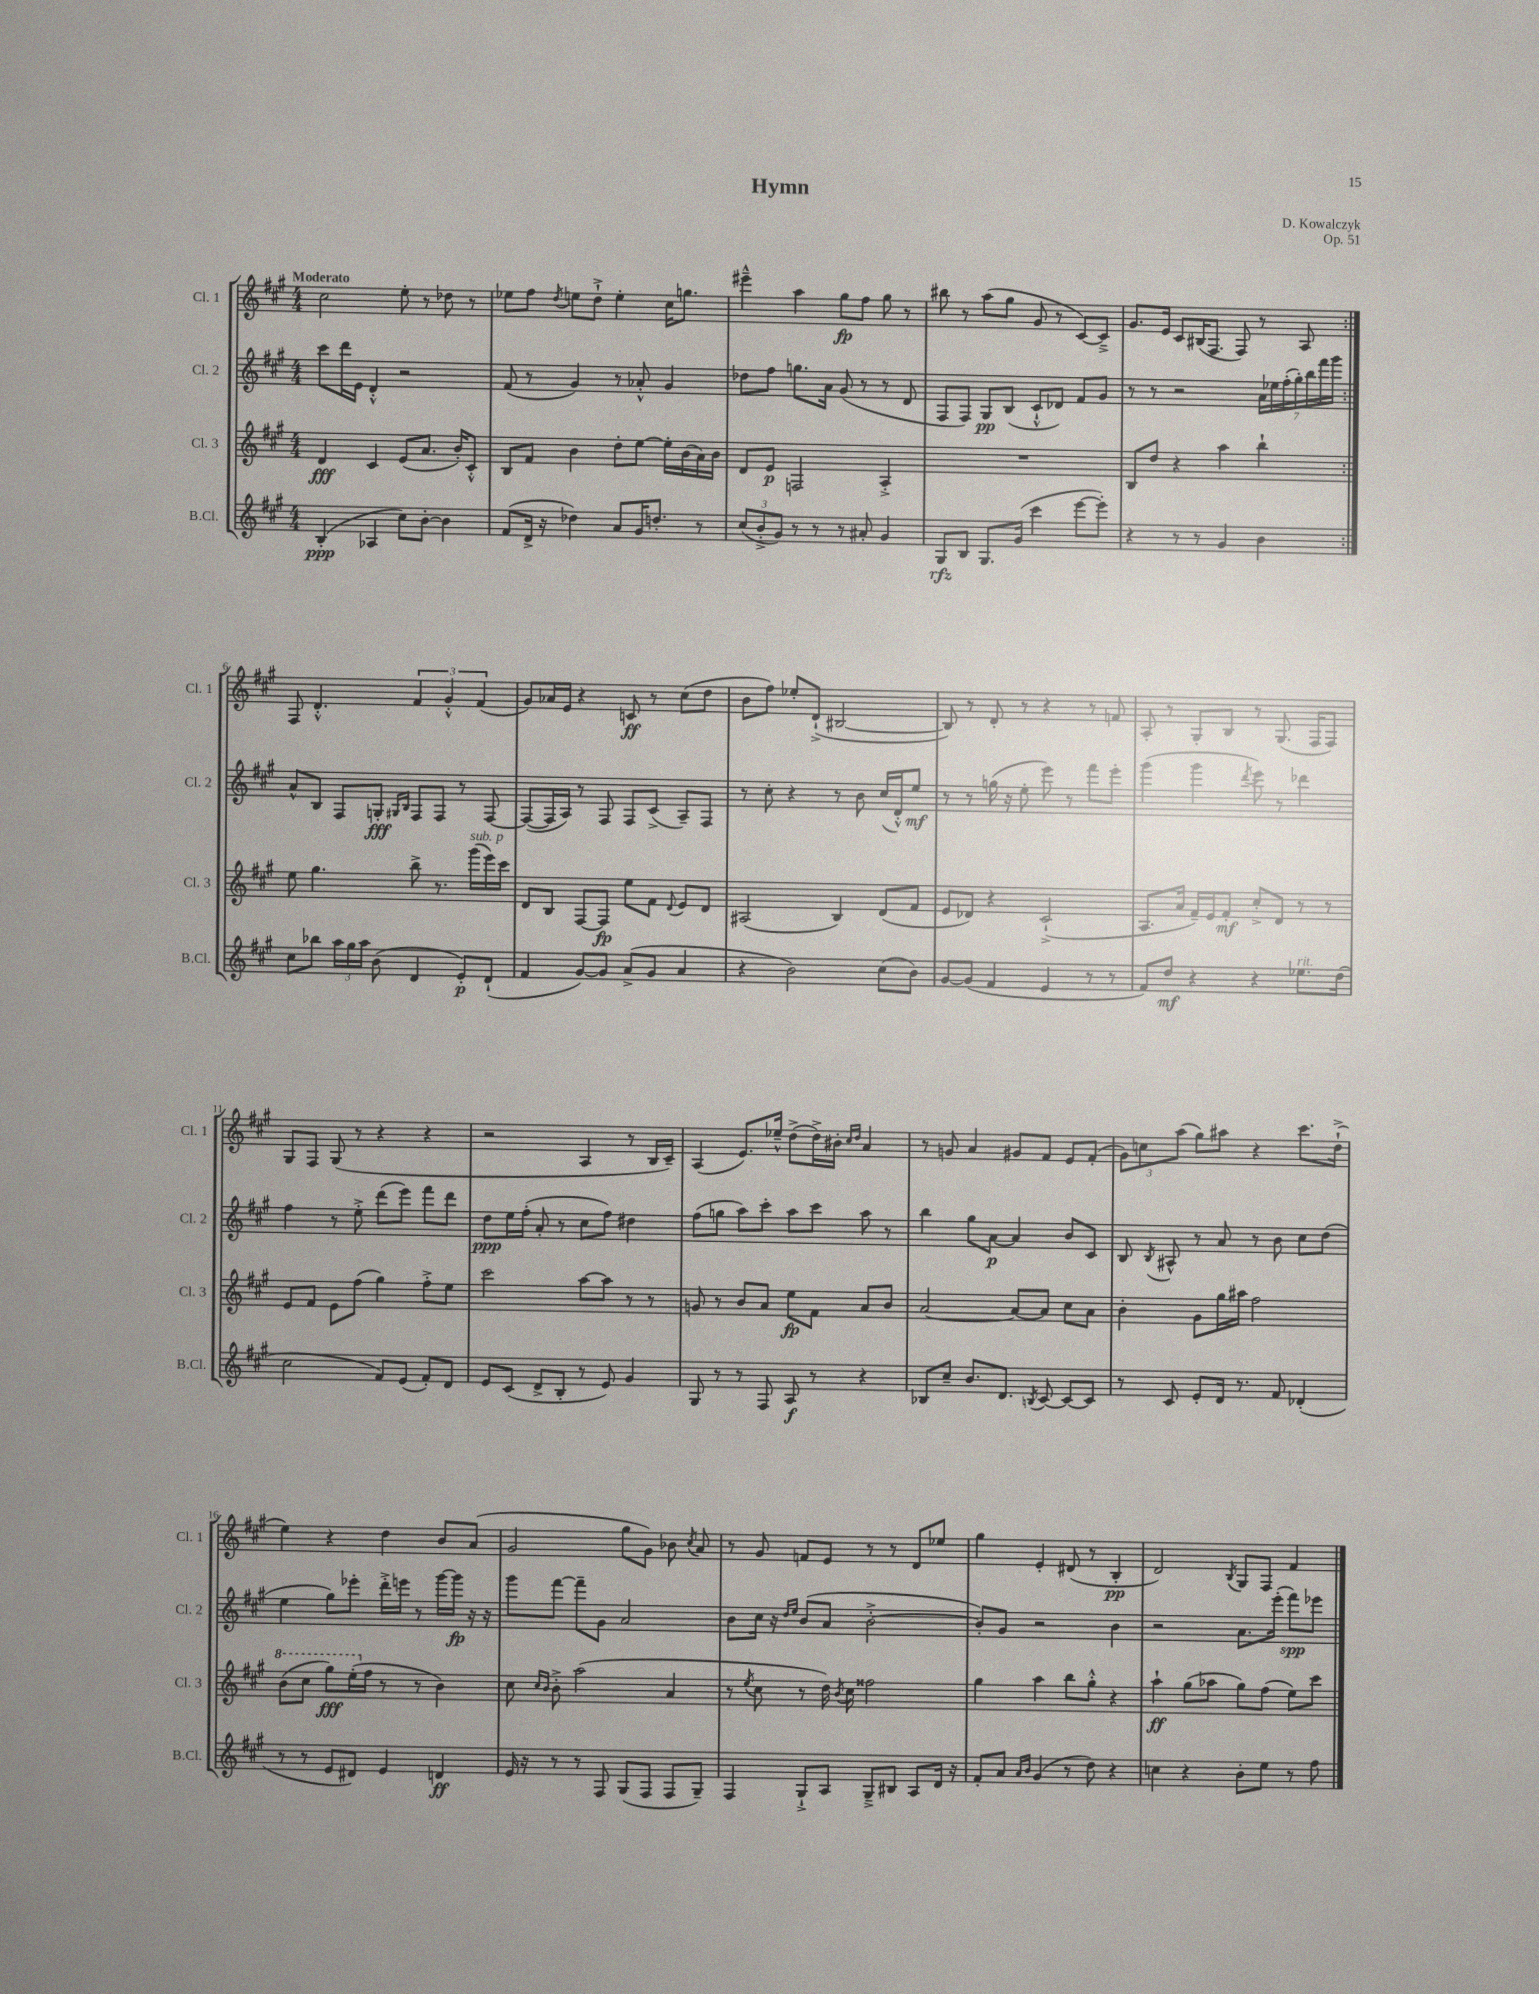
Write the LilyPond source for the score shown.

\header { title = "Hymn" composer = "D. Kowalczyk" opus = "Op. 51" }
<<
\new StaffGroup <<
\new Staff = "s0" \with { instrumentName = "Cl. 1" shortInstrumentName = "Cl. 1" } {
    \clef treble \key a \major \numericTimeSignature \time 4/4 \tempo "Moderato"
    \autoBeamOff \repeat volta 2 { cis''2 e''8-. r8 des''8 r8 |
    ees''8[ fis''8] \acciaccatura { d''8 } e''8[ d''8]-!-> e''4-. cis''16[ g''8.] |
    eis'''4---^ a''4 gis''8[\fp fis''8] gis''8 r8 |
    bis''8 r8 a''8[( gis''8] gis'8 r8 cis'8[~) cis'8]---> |
    gis'8.[ e'16] cis'8[ bis16( fis8.] fis8) r8 a8 | }
    fis8 d'4.-.-^ \tuplet 3/2 { fis'4 gis'4-.-^ fis'4( } |
    gis'8[) aes'16 e'16] r4 c'8\ff r8 cis''8[( d''8] |
    b'8[ fis''8]) ees''8[-. d'8]-!->( bis2~ |
    bis8) r8 d'8-. r8 r4 r8 f'8 |
    a8-. r8 gis8[-. b8] r8 gis8.( fis16[ fis8]) |
    gis8[ fis8] gis8( r8 r4 r4 |
    r2 a4 r8 b16[ cis'16]--) |
    a4( e'8.[) ees''16]---^ d''8[->( d''16->) bis'16]-. \grace { cis''16[ d''16] } a'4 |
    r8 g'8 a'4 gis'8[ fis'8] e'8[ fis'8]-.( |
    \tuplet 3/2 { gis'8[) c''8 a''8]( } gis''8[) ais''8] r4 cis'''8.[ d''16]-!->( |
    e''4) r4 d''4 b'8[ a'8]( |
    gis'2 gis''8[ gis'8]) bes'8 \acciaccatura { cis''8 } a'8 |
    r8 gis'8 f'8[ e'8] r8 r8 d'8[ ees''8] |
    gis''4 e'4-. dis'8( r8 b4-.\pp |
    d'2) \acciaccatura { b8 } gis8[ fis8] fis'4 \bar "|." |
}
\new Staff = "s1" \with { instrumentName = "Cl. 2" shortInstrumentName = "Cl. 2" } {
    \clef treble \key a \major \numericTimeSignature \time 4/4
    \autoBeamOff \repeat volta 2 { cis'''8[ d'''16 e'16] d'4-.-^ r2 |
    fis'8( r8 gis'4) r8 aes'8-.-^ gis'4 |
    des''8[ fis''8] g''8.[ a'16] gis'8( r8 r8 d'8 |
    fis8[ fis8]) gis8[\pp b8]( cis'8[-!-^ des'8]) fis'8[ gis'8] |
    r8 r8 r2 \tuplet 7/4 { a'16[ ees''16 fis''16-.( gis''16-.) b''16 fis'''16 gis'''16] } | }
    a'8[-^ b8] fis8[ g8]-.\fff \grace { gis16[ b16] } fis8[ fis8] r8 fis8~ |
    fis8[~( fis16 a16]) r8 fis8 fis8[ cis'8]->( a8[--) fis8] |
    r8 cis''8-. r4 r8 b'8 cis''16[( d'16-.-^) e''8]\mf |
    r8 r8 g''16( r16 e''8-. e'''8) r8 fis'''8[ e'''8]-. |
    gis'''4( gis'''4 \acciaccatura { d'''8 } e'''8) r8 des'''4 |
    fis''4 r8 e''8-.-> d'''8[( e'''8]) fis'''8[ d'''8] |
    d''8[\ppp e''16 fis''16]-.( a'8-. r8 cis''8[ fis''8]) dis''4 |
    fis''8[( g''8] a''8[) cis'''8]-. a''8[ cis'''8] a''8 r8 |
    b''4 gis''8[ a'8]~\p a'4 b'8[ cis'8] |
    b8 \acciaccatura { b8 } ais8-^ r8 a'8 r8 b'8 cis''8[ d''8]( |
    e''4 gis''8[) ees'''8]-. d'''16[-.-> e'''16] r8 gis'''16[~ gis'''16]\fp r16 r16 |
    gis'''8[ fis'''8]~ fis'''8[-- gis'8] a'2 |
    b'8[ cis''16] r16 \grace { d''16[ e''16] } b'8[( a'8] b'2~-.-> |
    b'8[-.) gis'8] r2 b'4 |
    r2 a'8.[ e'''16]-.( fis'''8[\spp) ees'''8] \bar "|." |
}
\new Staff = "s2" \with { instrumentName = "Cl. 3" shortInstrumentName = "Cl. 3" } {
    \clef treble \key a \major \numericTimeSignature \time 4/4
    \autoBeamOff \repeat volta 2 { d'4\fff cis'4 e'8[( a'8.] b'16[-.) cis'8]-.-^ |
    b8[ fis'8] b'4 d''8[-. e''8]~ e''16[-. b'16( a'16) b'16] |
    d'8[ e'8]\p f2 a4-.-> |
    R1 |
    b8[ d''8] r4 a''4 b''4-! | }
    e''8 gis''4. b''8-> r8. gis'''16[^\markup { \italic "sub. p" }( e'''16) cis'''16] |
    d'8[ b8] fis8[~ fis8]\fp e''8[ fis'8] \appoggiatura { d'8 } e'8[ d'8] |
    ais2( b4) d'8[( fis'8] |
    e'8[ des'8]) r4 cis'2-!->( |
    a8.[ a'16] fis'16[--) e'16 fis'8]-.\mf cis''8[-.-> d'8] r8 r8 |
    e'8[ fis'8] e'8[ fis''8]( gis''4) fis''8[-.-> e''8] |
    cis'''2 a''8[~ a''8] r8 r8 |
    g'8 r8 b'8[ a'8] e''8[\fp fis'8] a'8[ b'8] |
    a'2~ a'8[~ a'8] cis''8[ a'8] |
    b'4-. gis'8[ gis''16 ais''16] fis''2 |
    \ottava #1 b''8[( cis'''8] gis'''8[\fff) e'''16-.( \ottava #0 fis''16] r8 r8 b'4) |
    cis''8 \grace { cis''16[ b'16] } b'8-.-> a''2( a'4 |
    r8 \acciaccatura { e''8 } cis''8 r8 d''16) \acciaccatura { b'8 } cis''16 fisis''2 |
    gis''4 a''4 b''8[ gis''8]-.-^ r4 |
    a''4-!\ff gis''8[( aes''8] gis''8[) fis''8]( e''8[) cis'''8] \bar "|." |
}
\new Staff = "s3" \with { instrumentName = "B.Cl." shortInstrumentName = "B.Cl." } {
    \clef treble \key a \major \numericTimeSignature \time 4/4
    \autoBeamOff \repeat volta 2 { b4-.\ppp( aes4 cis''8[) b'8]~-. b'4 |
    fis'8[( d'16]-> r16 des''4) a'8[ gis'16 d''8.]-. r8 |
    \tuplet 3/2 { cis''8[( b'8-.-> gis'8]) } r8 r8 r8 ais'8-. gis'4 |
    gis8[\rfz b8] gis8.[ gis'16]( cis'''4 e'''8[~ e'''8]-.) |
    r4 r8 r8 gis'4 b'4 | }
    cis''8[ bes''8] \tuplet 3/2 { a''16[ gis''16 a''16] } b'8( d'4 e'8[-.\p) d'8]-!( |
    fis'4 gis'8[~) gis'8] a'8[->( gis'8] a'4 |
    r4 b'2) cis''8[( b'8]) |
    gis'8[~ gis'8]( fis'4 e'4 r8 r8 |
    fis'8[) d''8]\mf r4 r4 ees''8.[^\markup { \italic "rit." } d''16]( |
    cis''2 fis'8[) e'8]( fis'8[-.) d'8] |
    e'8[ cis'8]( d'8[-> b8]-. r8 e'8) gis'4 |
    gis8 r8 r8 fis8 a8\f r8 r4 |
    bes8[ cis''8]-- b'8.[ d'8.] \acciaccatura { b8 } cis'8~ cis'8[~ cis'8] |
    r8 cis'8 e'8[-. d'16] r8. fis'8 des'4-.( |
    r8 r8 e'8[ dis'8]) e'4 d'4\ff |
    e'16 r16 r8 r8 fis8 gis8[( fis8] fis8[ gis8]--) |
    fis4 gis8[-!-> a8] gis8[---> bis8] a8[ d'16] r16 |
    fis'8[-. a'8] \grace { a'16[ b'16] } gis'4( r8 d''8) r4 |
    c''4 r4 b'8[-. e''8] r8 fis''8 \bar "|." |
}
>>
>>
